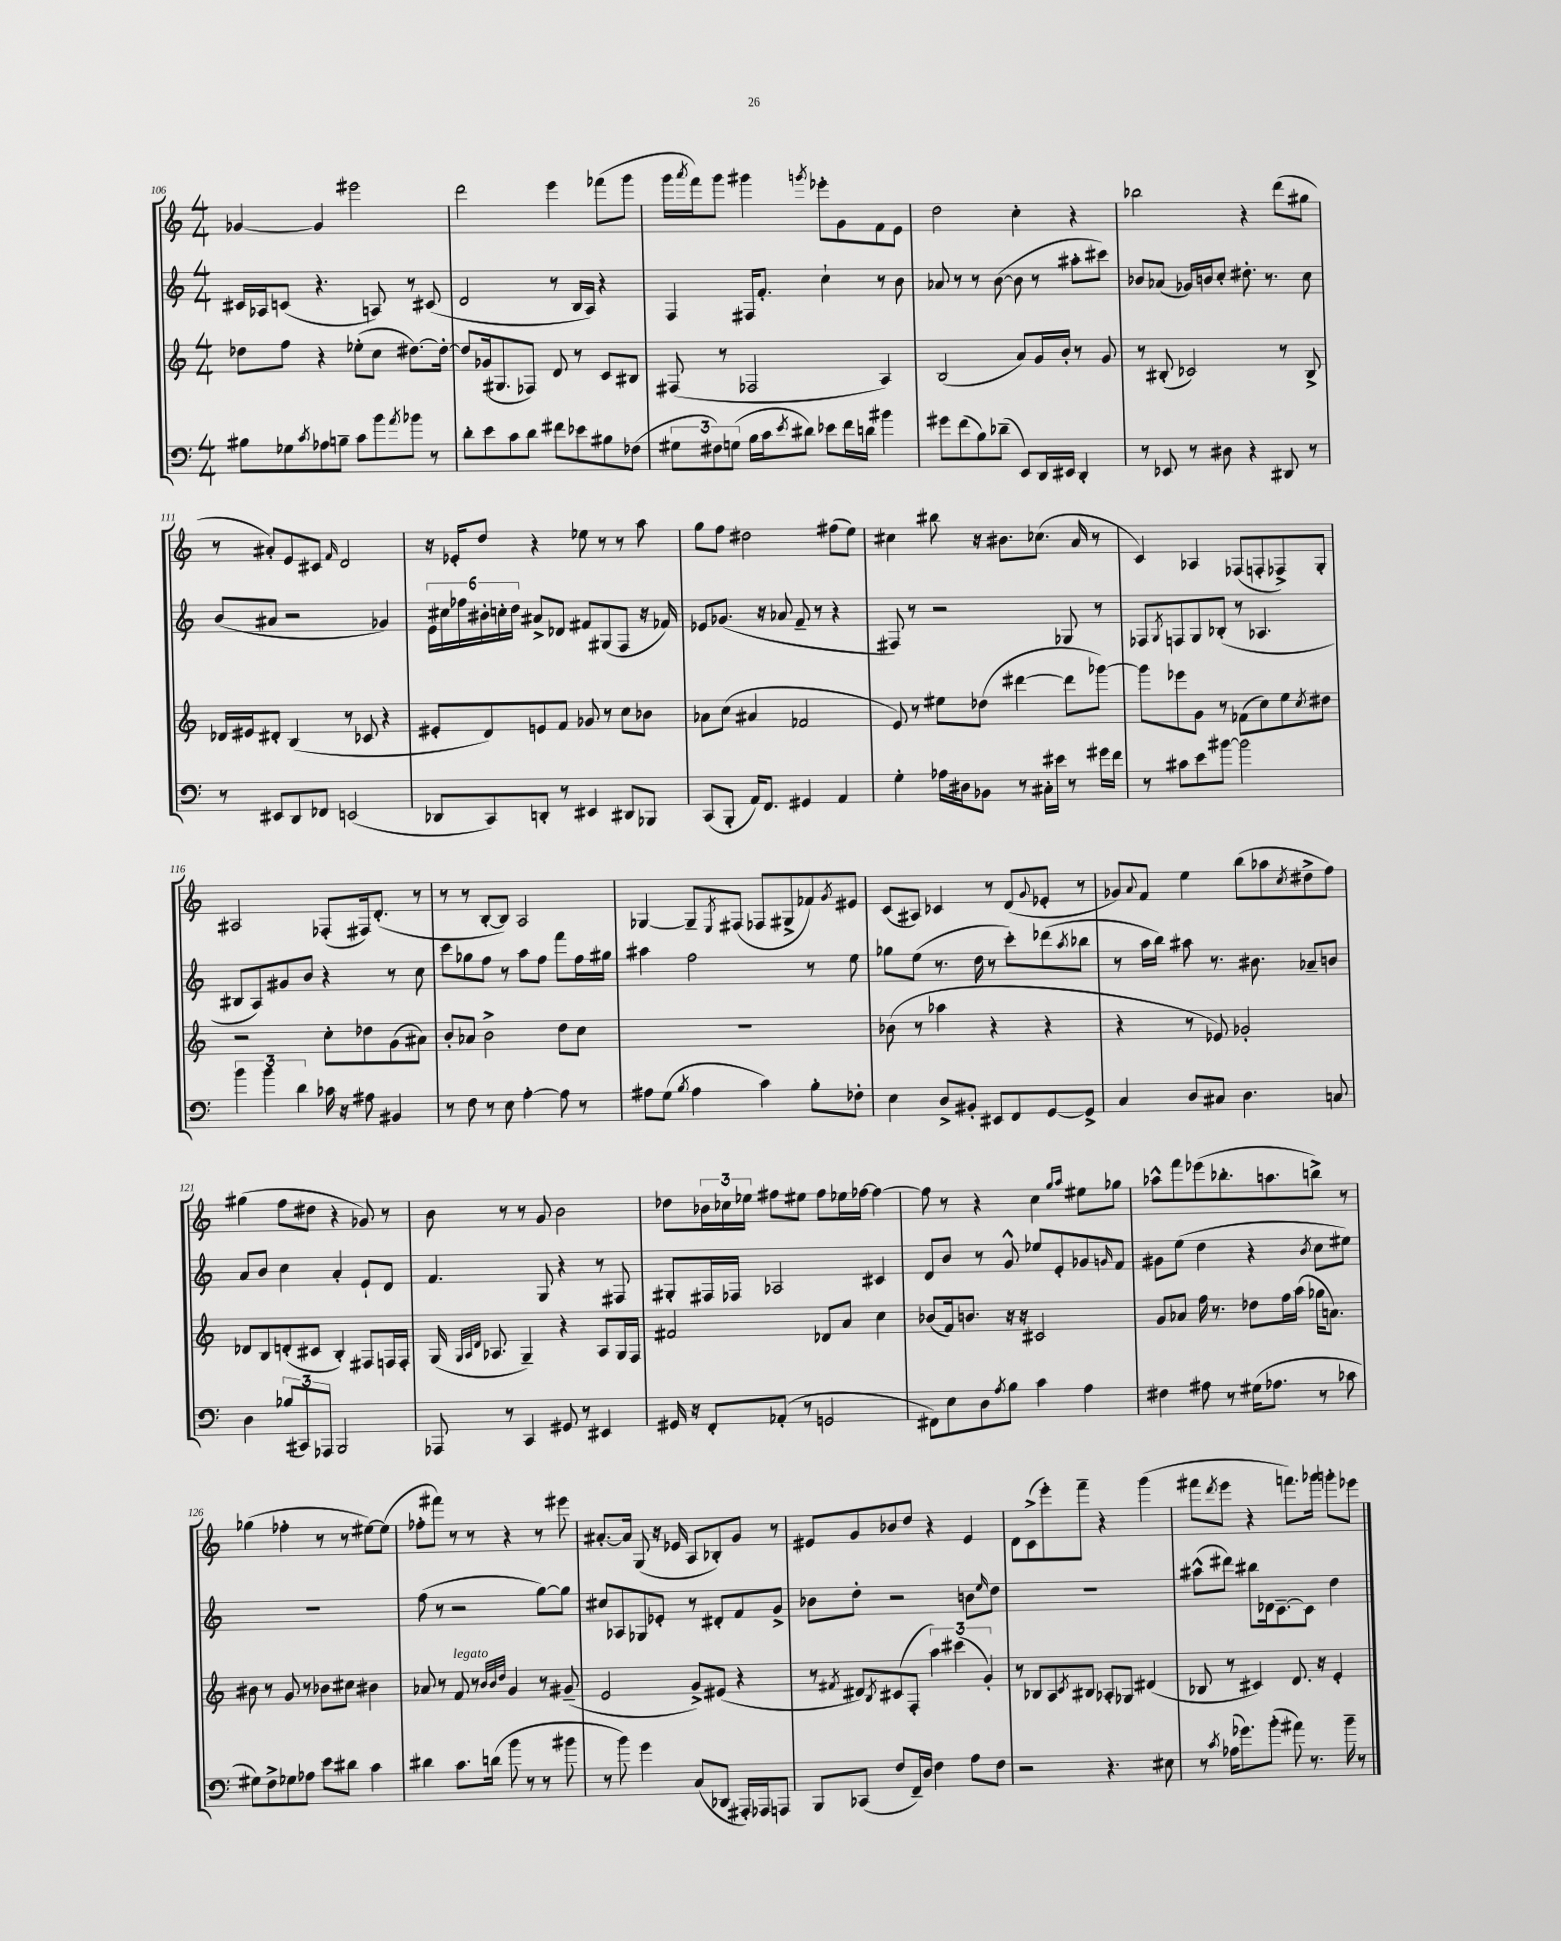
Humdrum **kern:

**kern	**kern	**kern	**kern
*staff4	*staff3	*staff2	*staff1
*clefF4	*clefG2	*clefG2	*clefG2
*k[]	*k[]	*k[]	*k[]
*M4/4	*M4/4	*M4/4	*M4/4
8B#	8dd-	16c#	[4g-
.	.	16A-	.
8G-	8ff	(8c	.
8qc	.	.	.
8A-	4r	4.r	4g-]
8B~	.	.	.
8c	(8ee-'	.	2eee#
8b	8cc	8A)	.
8qa	.	.	.
8b-	[8.dd#)	8r	.
8r	.	(8c#	.
.	16dd#'_	.	.
=	=	=	=
8d'	8dd#]	2d	2ddd
8e	(16g-	.	.
.	8.G#	.	.
8c	.	.	.
8d	8F-)	.	.
8f#	8d	8r	4eee
8e-	8r	16B	.
.	.	16A)	.
8B#	8c	4r	(8fff-
(8F-	8B#	.	8ggg
=	=	=	=
12G#	(8F#	4F	16ggg
.	.	.	8qaaa
.	.	.	16fff)
12F#)	.	.	.
.	8r	.	8ggg
(12G	.	.	.
16B	2F-	16F#	4ggg#
16c	.	8.f'	.
8qe	.	.	.
8d#)	.	.	.
.	.	.	8qggg
8e-	.	4cc`	8eee-'
16f	.	.	8g
16d	.	.	.
4b#	4A)	8r	8f
.	.	8b	8e
=	=	=	=
8g#	(2B	8a-	2dd
(8f	.	8r	.
8B)	.	8r	.
(8d-~	.	([8b	.
8EE)	8a)	8b]	4cc'
16DD	16g	8r	.
16EE#	16b'	.	.
4DD'	8r	8aa#'	4r
.	8g	8ccc#)	.
=	=	=	=
8r	8r	8b-	2bb-
8EE-	(8B#'	(8a-	.
8r	2c-)	16g-)	.
.	.	16b	.
8D#	.	8cc'	.
4r	.	8.dd#'	4r
.	.	8.r	.
8DD#	8r	.	(8ddd
8r	8B#^	8cc	8gg#
=	=	=	=
8r	16d-	(8b	8r
.	16e#	.	.
8EE#	8d#'	8a#	8a#')
8DD	(4B	2r	8e
8FF-	.	.	8c#
.	.	.	16qqf
(2EE	8r	.	2d
.	8c-	.	.
.	4r	4g-)	.
=	=	=	=
8DD-	8e#'	24e	16r
.	.	24cc#	.
.	.	.	16e-'
.	.	24ff-	.
8CC)	8d)	24b#'	8dd
.	.	24cc'	.
.	.	24dd	.
8DD'	8e	8a#^	4r
8r	8f	8d-	.
4EE#	8g-	8f#	8ee-
.	8r	(8G#	8r
8DD#	8cc	8F	8r
8BBB-	8b-	16r	8aa
.	.	16f-)	.
=	=	=	=
(8CC	8a-	8e-	8gg
8BBB'	(8cc	(8.g-	8ff
16AA)	4a#	.	2dd#
8.FF	.	16r	.
.	.	8a-	.
4GG#	2f-	8f~	.
.	.	8r	.
4AA	.	4r	(8ff#
.	.	.	8ee)
=	=	=	=
4G'	8e)	8F#)	4cc#
.	8r	8r	.
16A-	8ee#	2r	8bb#
16D#	.	.	.
8BB-	(8dd-	.	16r
.	.	.	8.b#
8r	[4ddd#	.	.
16C#'	.	.	(8.cc-
16e#	.	.	.
8r	8ddd#]	8G-	.
.	.	.	16a
16g#	[8ggg-)	8r	8r
16f	.	.	.
=	=	=	=
8r	8ggg-]	8F-	4c)
.	.	8qG	.
8c#	8eee-	8F	.
8e	8g	8G	4A-
[8b#	8r	(8B-'	.
2b#]	(8f-	8r	(8F-
.	8cc)	4.A-	8F'
.	8ee	.	8F-^)
.	8qcc	.	.
.	8dd#	.	8G'
=	=	=	=
6b	2r	8B#	2A#
.	.	8A)	.
6b	.	.	.
.	.	8g#	.
6d	.	.	.
.	.	8b	.
16c-	8cc'	4r	(8F-'
16r	.	.	.
8A#	8dd-	.	16F#)
.	.	.	(8.d'
4BB#	(8g	8r	.
.	8a#)	8cc	8r
=	=	=	=
8r	8b'	8ccc	8r
8F	8a-	8gg-	8r
8r	2b^	8ff	[8B'
8E	.	8r	8B])
[4A'	.	8aa	2A
.	.	8ff	.
8A]	8dd	8fff	.
8r	8cc	16ff	.
.	.	16gg#	.
=	=	=	=
8A#	1r	4aa#	[4G-
(8G	.	.	.
8qB	.	.	.
4A#	.	2ff	8G-~]
.	.	.	8qE
.	.	.	(8F#
4c)	.	.	8F-
.	.	.	8G#^
8B'	.	8r	8f-)
.	.	.	8qg
8F-'	.	8ee	8e#
=	=	=	=
4E	(8b-	8gg-	(8c
.	8r	(8ee	8A#)
8D^	4aa-	8.r	4c-
8BB#'	.	.	.
.	.	16dd	.
8EE#	4r	8r	8r
8FF	.	8ccc')	(8d
.	.	.	8qqg
[8GG	4r	(8ddd-	8e-'
.	.	8qaa	.
8GG^]	.	8bb-	8r
=	=	=	=
4C	4r	8r	8g-)
.	.	.	8qqa
.	.	16aa	8f
.	.	16bb)	.
8D	8r	8aa#	4ee
8C#	8e-)	8.r	.
4.D	2g-'	.	(8bb
.	.	8.b#	.
.	.	.	8aa-
.	.	.	8qcc
.	.	8a-~	8dd#^
8C	.	8b	8ff)
=	=	=	=
4D	8d-	8a	(4gg#
.	8B	8b	.
(12B-	(8d'	4cc	8ff
12CC#)	.	.	.
.	8c#	.	8dd#
12AAA-	.	.	.
2BBB	4B')	4a'	4r
.	8F#	8e`	8g-)
.	16F	8d	8r
.	16F'	.	.
=	=	=	=
8AAA-	(16G	4.f	8b
.	32qqG	.	.
.	32qqA	.	.
.	32qqd	.	.
.	8.A-	.	.
8r	.	.	8r
4CC	4G~)	.	8r
.	.	8G	8g
8GG#	4r	4r	2b
8r	.	.	.
4EE#	8A-	8r	.
.	16G	8F#	.
.	16F	.	.
=	=	=	=
16GG#	2f#	8G#'	8dd-
16r	.	.	.
8FF'	.	16F#	24b-
.	.	.	24cc-
.	.	16F-	.
.	.	.	24ee-
(8AA-'	.	2A-	8ff#
8r	.	.	8ee#
2GG	8d-	.	8ff#
.	8a	.	16ee-
.	.	.	[16ff-
.	4cc	4c#	4ff-_
=	=	=	=
8FF#)	(8b-	8d	8ff-]
8E	16f)	8b	8r
.	8.b	.	.
8D	.	8r	4r
8qA	.	.	.
8B	16r	8g^^	.
.	16r	.	.
4c	2c#	8ee-	4cc
.	.	8e'	.
.	.	.	16qqgg
.	.	.	16qqaa
4A	.	8g-	8ee#
.	.	16qqg	.
.	.	8f	8gg-
=	=	=	=
4F#	8g	8g#	8aa-^^
.	8a-	(8ee	8fff
8A#	16ff	4dd	(8eee-
.	8.r	.	.
8r	.	.	8.bb-'
(16G#	8dd-	4r	.
8.A-	.	.	8.aa
.	16ff	.	.
.	(16aa	.	.
.	.	8qb	.
8r	16gg-	8cc	8bb^)
.	8.a)	.	.
8c-	.	8ee#)	8r
=	=	=	=
8G#)	8b#	1r	(4gg-
8F^	8r	.	.
8G-	8g	.	4ff-'
8A-	8r	.	.
8e	8b-	.	8r
8d#	8cc#	.	8r
4c	4b#	.	[8ee#)
.	.	.	(8ee#]
=	=	=	=
4d#	8a-	(8ff	8ff-'
.	8r	8r	8fff#)
8.c	8f	2r	8r
.	8r	.	8r
(16d	.	.	.
.	32qqb	.	.
.	32qqb	.	.
.	32qqdd	.	.
8b	4g	.	4r
8r	.	.	.
8r	8r	[8gg)	8r
8b#	(8g#~	8gg]	8eee#
=	=	=	=
8r	2e	8cc#	[8.a#'
8b)	.	8A-	.
.	.	.	16a#]
4g	.	8G-	(8G
.	.	8e-'	16r
.	.	.	16e-
(8C	8g^)	8r	8A
8DD-	(8e#	8d#'	8B-')
16AAA#')	4r	8f	8g
16AAA-	.	.	.
8AAA	.	8g^	8r
=	=	=	=
8BBB	8r	8b-	8e#
.	8qf#	.	.
(8CC-	8d#)	8dd'	8g
.	8qB	.	.
8F	(8c#	2r	8b-
16FF~)	8F'	.	8dd
16D	.	.	.
4F	6aa)	.	4r
.	(6ccc#	.	.
8A	.	8b	4e#
.	6g')	.	.
.	.	16qqee	.
8F	.	8dd	.
=	=	=	=
2r	8r	1r	8d
.	8B-	.	(8c^
.	8A	.	8eee')
.	8qc	.	.
.	8B#	.	8fff~
4.r	8A-'	.	4r
.	8G-	.	.
.	(4d#	.	(4ggg
8E#	.	.	.
=	=	=	=
8r	8B-	(8aa#^^	8fff#
8qc	.	.	8qddd
(16A-	8r	8ddd#)	8eee
8.g-)	.	.	.
.	4c#)	8bb#	4r
(8b'	.	16d-	.
.	.	[8.c~	.
8a#)	8.d	.	8.fff)
8.r	.	8c]	.
.	16r	.	16ggg-
.	4e'	4dd	8ggg'
16b~	.	.	.
8r	.	.	8eee-
==	==	==	==
*-	*-	*-	*-
